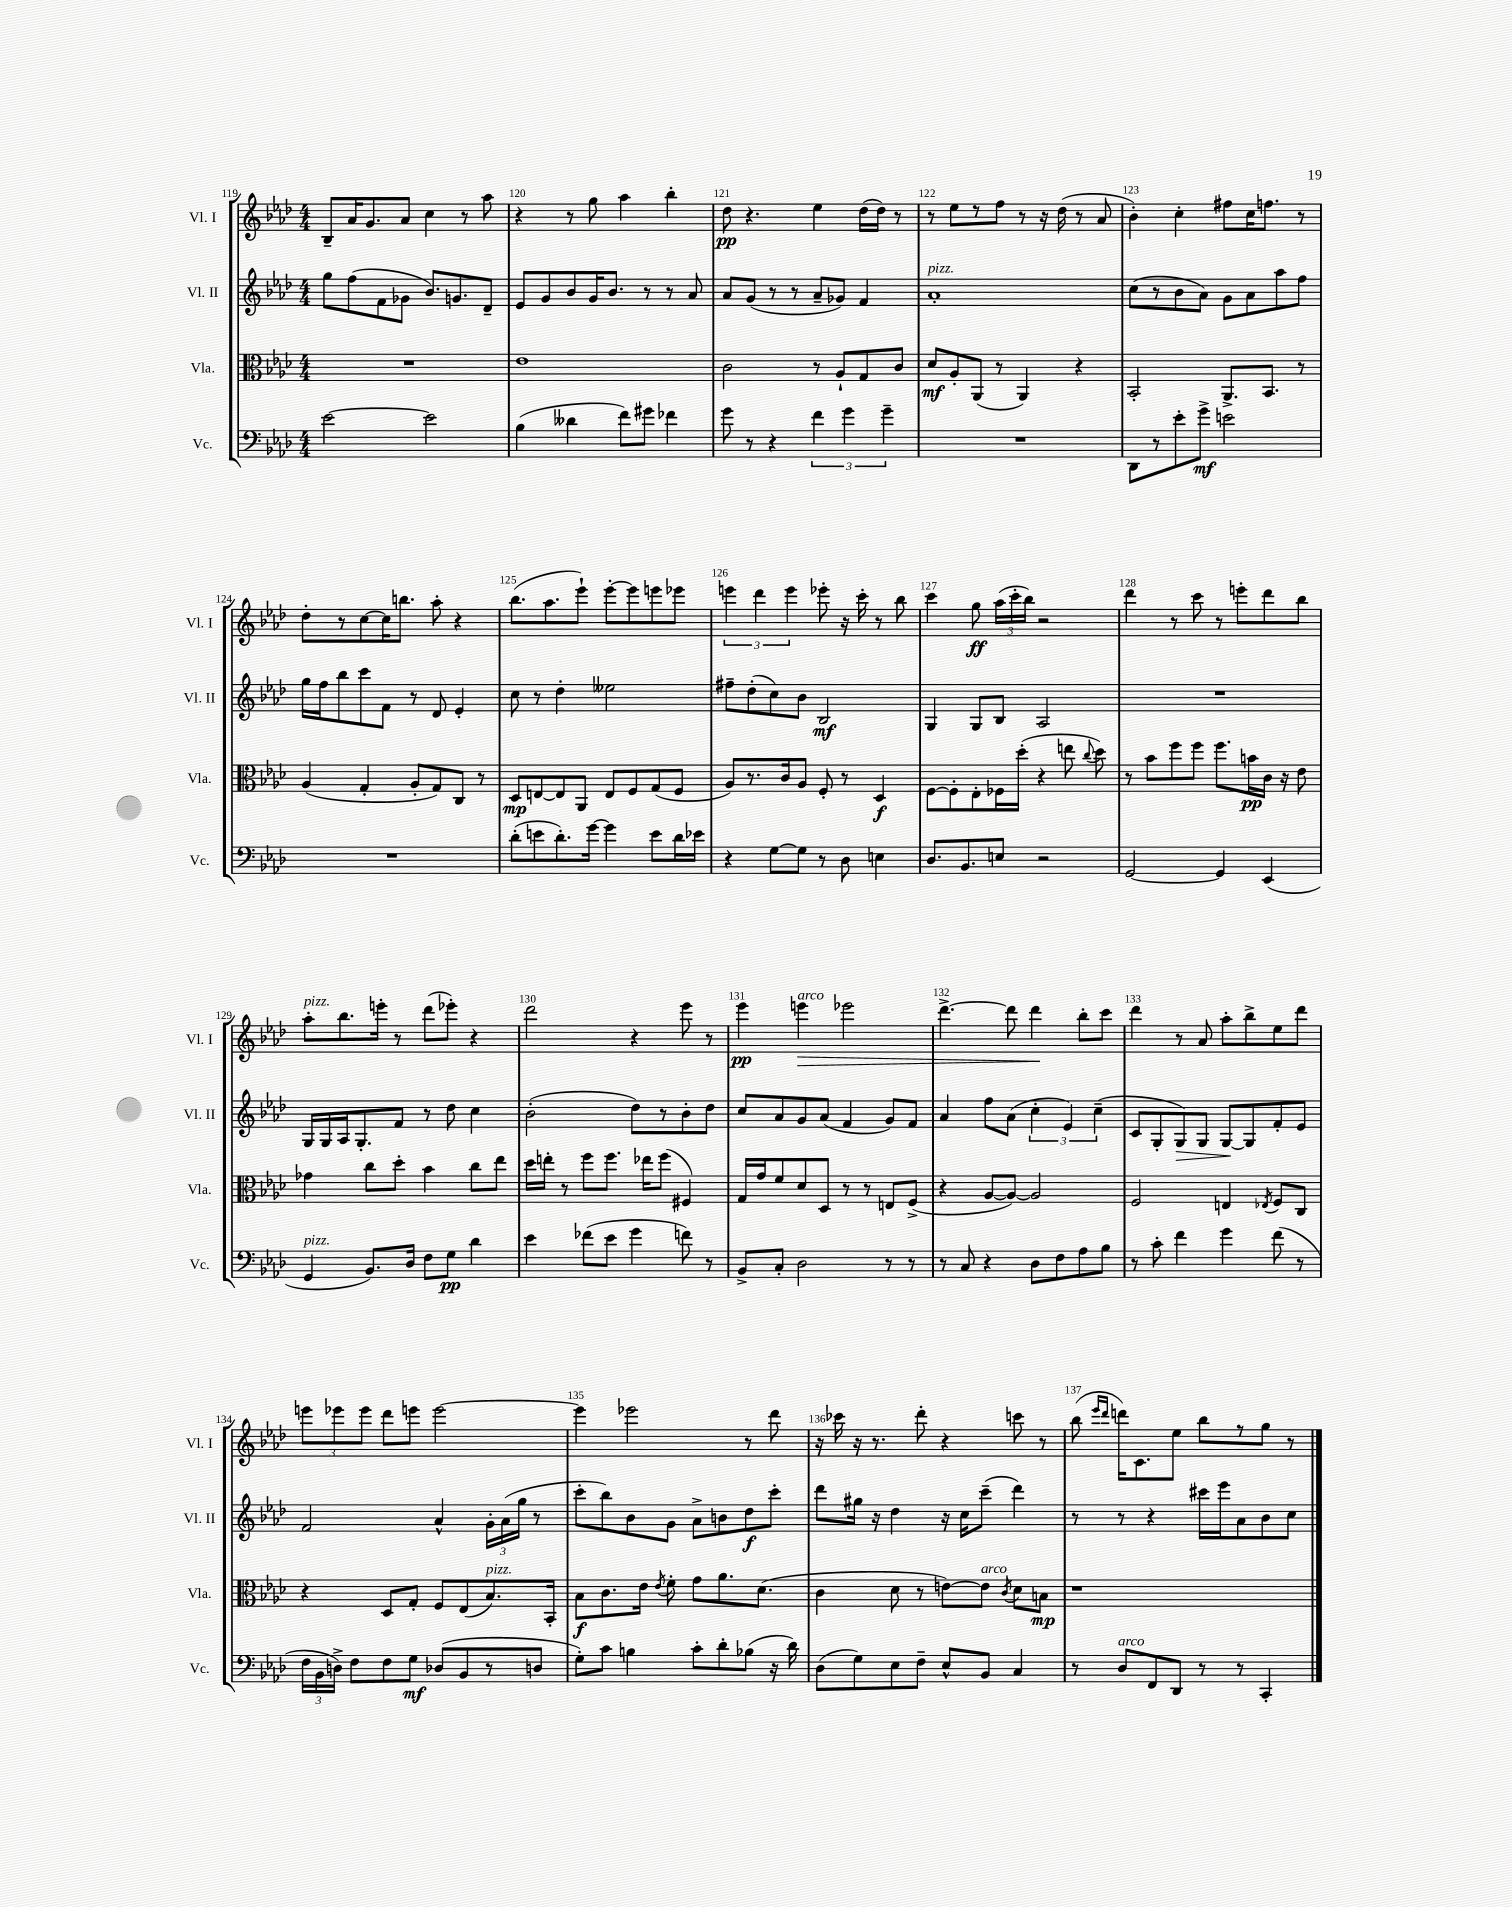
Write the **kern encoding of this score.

**kern	**kern	**kern	**kern
*staff4	*staff3	*staff2	*staff1
*clefF4	*clefC3	*clefG2	*clefG2
*k[b-e-a-d-]	*k[b-e-a-d-]	*k[b-e-a-d-]	*k[b-e-a-d-]
*M4/4	*M4/4	*M4/4	*M4/4
[2e-	1r	8gg	8B-~
.	.	(8ff	16a-
.	.	.	8.g
.	.	8f	.
.	.	8g-	8a-
2e-]	.	8.b-)	4cc
.	.	8.g	.
.	.	.	8r
.	.	8d-~	8aa-
=	=	=	=
(4B-	1e-	8e-	4r
.	.	8g	.
4d--	.	8b-	8r
.	.	16g	8gg
.	.	8.b-	.
8f)	.	.	4aa-
8g#	.	8r	.
4f-	.	8r	4bb-'
.	.	8a-	.
=	=	=	=
8g	2c	8a-	8dd-
8r	.	(8g	4.r
4r	.	8r	.
.	.	8r	.
6f	8r	8a-~	4ee-
.	8A-`	8g-)	.
6g	.	.	.
.	8G	4f	(16dd-
.	.	.	16dd-)
6g~	.	.	.
.	8c	.	8r
=	=	=	=
1r	8d-	1a-'	8r
.	8A-'	.	8ee-
.	(8AA-	.	8r
.	8r	.	8ff
.	4AA-)	.	8r
.	.	.	16r
.	.	.	(16dd-
.	4r	.	8r
.	.	.	8a-
=	=	=	=
8DD-	2BB-'	(8cc	4b-')
8r	.	8r	.
8e-'	.	8b-	4cc'
8g^	.	8a-)	.
2e	8.AA-^	8g	8ff#
.	.	8a-	16cc
.	8.BB-	.	8.ff
.	.	8aa-	.
.	8r	8ff	8r
=	=	=	=
1r	(4A-	16gg	8dd-'
.	.	16ff	.
.	.	8bb-	8r
.	4G'	8ccc	[8cc
.	.	8f	16cc]
.	.	.	8.bb
.	8A-'	8r	.
.	8G)	8d-	8aa-'
.	8C	4e-'	4r
.	8r	.	.
=	=	=	=
(8d-'	8D-	8cc	(8.bb-
8e	[8E	8r	.
.	.	.	8.aa-
8.d-')	8E]	4dd-'	.
.	8AA-	.	8eee-`)
[16g	.	.	.
4g]	8E	2ee--	[8eee-'
.	8F	.	8eee-]
8e	(8G	.	8eee
16d-	8F	.	8eee-
16e-	.	.	.
=	=	=	=
4r	8A-)	8ff#~	6eee
.	8.r	(8dd-'	.
.	.	.	6ddd-
[8G	.	8cc)	.
.	16c	.	.
.	.	.	6eee
8G]	8A-	8b-	.
8r	8F'	2B-	8eee-'
8D-	8r	.	16r
.	.	.	16ccc'
4E	4D-	.	8r
.	.	.	8bb-
=	=	=	=
8.D-	[8F	4G	4ccc
.	8F']	.	.
8.BB-	.	.	.
.	8E-'	8G	8gg
8E	16F-	8B-	(24aa-
.	.	.	24ccc'
.	(16dd-'	.	.
.	.	.	24bb-)
2r	4r	2A-	2r
.	8ee	.	.
.	8qqcc	.	.
.	8dd-)	.	.
=	=	=	=
[2GG	8r	1r	4ddd-
.	8b-	.	.
.	8ff	.	8r
.	8ff	.	8ccc
4GG]	8.ff	.	8r
.	.	.	8eee'
.	16b	.	.
(4EE-	16c	.	8ddd-
.	16r	.	.
.	8e-	.	8bb-
=	=	=	=
4GG	4g-	16G	8aa-'
.	.	16G	.
.	.	16A-	8.bb-
.	.	8.G'	.
8.BB-)	8cc	.	.
.	.	.	16eee'
.	8dd-'	8f	8r
16D-	.	.	.
8F	4b-	8r	(8ddd-
8G	.	8dd-	8eee-')
4d-	8cc	4cc	4r
.	8ee-	.	.
=	=	=	=
4e-	16dd-	(2b-'	2ddd-
.	16ee'	.	.
.	8r	.	.
(8f-	8ff	.	.
8e-	8.ff	.	.
4g	.	8dd-)	4r
.	16ee-	.	.
.	(8ff	8r	.
8f)	4F#)	8b-'	8eee-
8r	.	8dd-	8r
=	=	=	=
8BB-^	16G	8cc	4eee-
.	16g	.	.
8C'	8f	8a-	.
2D-	8d-	8g	4eee
.	8D-	(8a-	.
.	8r	4f	2eee-
.	8r	.	.
8r	8E	8g)	.
8r	(8F^	8f	.
=	=	=	=
8r	4r	4a-	[4.ddd-^
8C	.	.	.
4r	[8A-	8ff	.
.	8A-_)	(8a-	8ddd-]
8D-	2A-]	6cc'	4ddd-
8F	.	.	.
.	.	6e-)	.
8A-	.	.	8bb-'
.	.	(6cc~	.
8B-	.	.	8ccc
=	=	=	=
8r	2F	8c	4ddd-
8c'	.	8G'	.
4f	.	8G)	8r
.	.	8G	8a-
4g	4E	[8G	8aa-'
.	.	8G]	8bb-^
.	8qE-	.	.
(8f	8F	8f'	8ee-
8r	8C	8e-	8ddd-
=	=	=	=
24F	4r	2f	12eee
24BB-	.	.	.
24D^)	.	.	12eee-
8F	.	.	.
.	.	.	12eee-
8F	8D-	.	8ddd-
8G	8G'	.	8eee
(8D-	8F	4a-^^	[2eee
8BB-	(8E-	.	.
8r	8.B-)	24g'	.
.	.	(24a-	.
.	.	24gg	.
8D	.	8r	.
.	16BB-'	.	.
=	=	=	=
8G')	8B-	8ccc'	4eee]
8c	8.c	8bb-)	.
4B	.	8b-	2eee-
.	16e-	.	.
.	8qe-	.	.
.	8f'	8g	.
8c'	8g	8a-^	.
8d-'	8.a-	8b	.
(8B-	.	8dd-	8r
.	(8.d-	.	.
16r	.	8ccc'	8ddd-
16d-)	.	.	.
=	=	=	=
(8D-	4c	8ddd-	16r
.	.	.	16ccc-
8G)	.	16gg#	16r
.	.	16r	8.r
8E-	8d-	4dd-	.
8F~	8r	.	8ddd-'
8E-^^	[8e)	16r	4r
.	.	16cc	.
8BB-	8e]	(8ccc~	.
.	8qc	.	.
4C	8d-	4ddd-)	8ccc
.	8B	.	8r
=	=	=	=
8r	1r	8r	(8bb-
.	.	.	16qqeee-
.	.	.	16qqddd-
8D-	.	8r	16ddd)
.	.	.	8.c
8FF	.	4r	.
8DD-	.	.	8ee-
8r	.	16ccc#	8bb-
.	.	16eee-	.
8r	.	8a-	8r
4CC'	.	8b-	8gg
.	.	8cc	8r
==	==	==	==
*-	*-	*-	*-
